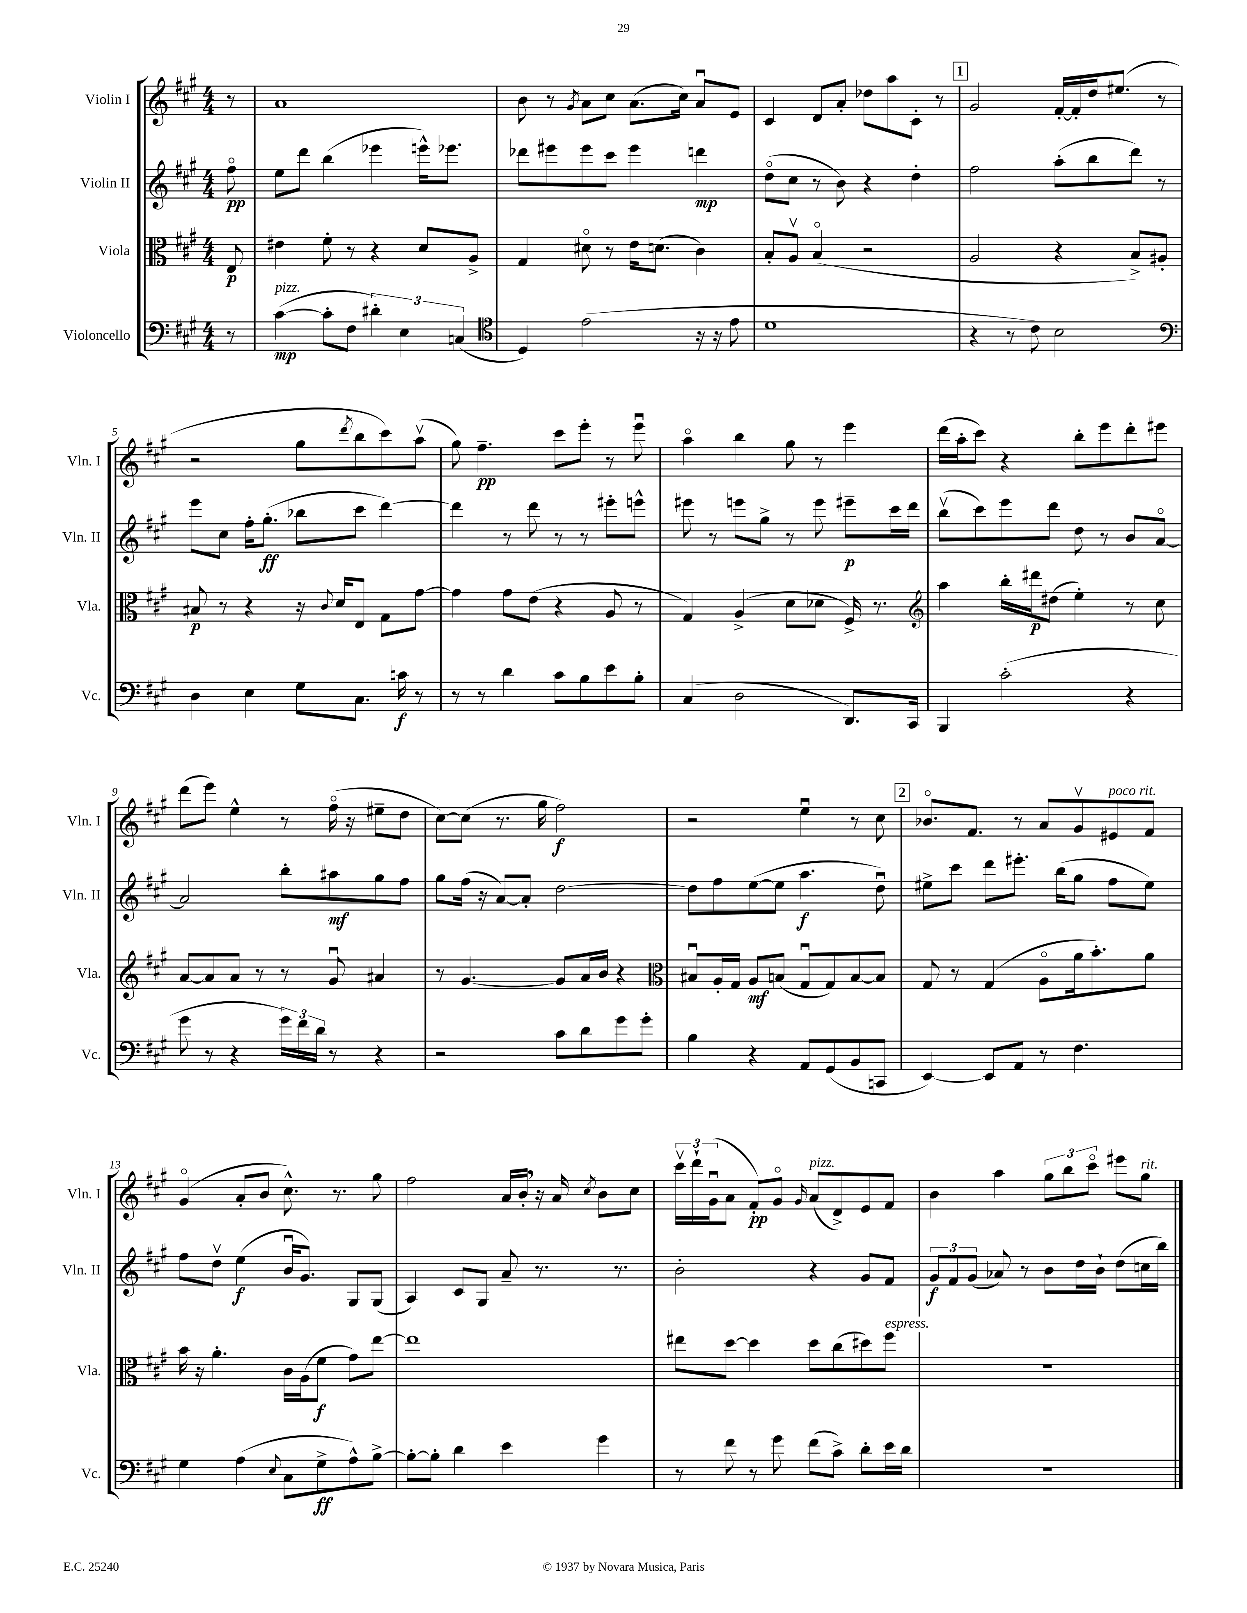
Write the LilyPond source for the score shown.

<<
\new StaffGroup <<
\new Staff = "s0" \with { instrumentName = "Violin I" shortInstrumentName = "Vln. I" } {
    \clef treble \key a \major \numericTimeSignature \time 4/4 \partial 8
    r8 |
    a'1 |
    b'8 r8 \acciaccatura { gis'8 } a'8 cis''8 a'8.( cis''16) a'8\downbow e'8 |
    cis'4 d'8 a'8-. des''8 a''8 cis'8-. r8 |
    \mark \markup { \box "1" } gis'2 fis'16~-. fis'16-. d''16 eis''8.( r8 |
    r2 gis''8 \acciaccatura { d'''8 } b''8 cis'''8) a''8\upbow( |
    gis''8) fis''4.--\pp cis'''8 e'''8-. r8 e'''8\downbow |
    a''4\flageolet b''4 gis''8 r8 e'''4 |
    d'''16( a''16-. cis'''8) r4 b''8-. e'''8 d'''8-. eis'''8 |
    d'''8( e'''8) e''4-^ r8 fis''16\flageolet( r16 eis''8-- d''8 |
    cis''8~) cis''8( r8. gis''16 fis''2\f) |
    r2 e''4\downbow r8 cis''8 |
    \mark \markup { \box "2" } bes'8.\flageolet fis'8. r8 a'8 gis'8\upbow eis'8^\markup { \italic "poco rit." } fis'8 |
    gis'4\flageolet( a'8-. b'8 cis''8.-^) r8. gis''8 |
    fis''2 a'16 b'16-. \breathe r16 a'16 \acciaccatura { cis''8 } b'8 cis''8 |
    \tuplet 3/2 { cis'''16\upbow d'''16-! gis'16\downbow( } a'8 fis'8-.\pp) gis'8\flageolet \grace { gis'16 } a'8^\markup { \italic "pizz." }( d'8->) e'8 fis'8 |
    b'4 a''4 \tuplet 3/2 { gis''8 b''8 cis'''8\flageolet } eis'''8 gis''8^\markup { \italic "rit." } \bar "|." |
}
\new Staff = "s1" \with { instrumentName = "Violin II" shortInstrumentName = "Vln. II" } {
    \clef treble \key a \major \numericTimeSignature \time 4/4 \partial 8
    fis''8\flageolet\pp |
    e''8 d'''8 b''4( ees'''4 e'''16-^) ees'''8. |
    des'''8 eis'''8 eis'''8 cis'''8 eis'''4 d'''4\mp |
    d''8\flageolet( cis''8 r8 b'8) r4 d''4-. |
    \mark \markup { \box "1" } fis''2 a''8-.( b''8 d'''8) r8 |
    e'''8 cis''8 fis''16-. gis''8.-.\ff( bes''8 cis'''8 d'''4~) |
    d'''4 r8 d'''8 r8 r8 eis'''8-. e'''8-^ |
    eis'''8 r8 e'''8 gis''8-> r8 e'''8 eis'''8--\p cis'''16 d'''16 |
    b''8\upbow( cis'''8) e'''8 d'''8 d''8 r8 b'8 a'8~\flageolet |
    a'2 b''8-. ais''8\mf gis''8 fis''8 |
    gis''8 fis''16( r16 a'8~) a'8-. d''2~ |
    d''8 fis''8 e''8~( e''8 a''4.\f d''8\downbow) |
    \mark \markup { \box "2" } eis''8-> cis'''8 d'''8 eis'''8.-. b''16( gis''8 fis''8 eis''8) |
    fis''8 d''8\upbow e''4\f( b'16\downbow gis'8.) gis8 gis8( |
    a4) cis'8 gis8 a'8-- r8. r8. |
    b'2-. r4 gis'8 fis'8 |
    \tuplet 3/2 { gis'8\f fis'8 gis'8( } aes'8) r8 b'8 d''16 b'16-! d''8( c''16 b''16) \bar "|." |
}
\new Staff = "s2" \with { instrumentName = "Viola" shortInstrumentName = "Vla." } {
    \clef alto \key a \major \numericTimeSignature \time 4/4 \partial 8
    e8\p |
    eis'4 fis'8-. r8 r4 d'8 a8-> |
    gis4 dis'8\flageolet r8 e'16 d'8.( cis'4) |
    b8-. a8\upbow b4\flageolet( r2 |
    \mark \markup { \box "1" } a2 r4 b8->) ais8-. |
    bis8\p r8 r4 r16 \appoggiatura { cis'8 } d'16 e8 gis8 gis'8~ |
    gis'4 gis'8 e'8( r4 a8 r8 |
    gis4) a4->( d'8 des'8 fis16->) r8. |
    \clef treble a''4 b''16-. dis'''16\p dis''8( e''4-.) r8 cis''8 |
    a'8~ a'8 a'8 r8 r8 gis'8\downbow ais'4 |
    r8 gis'4.~ gis'8 a'16 b'16 r4 |
    \clef alto bis8\downbow a16-. gis16 a8\mf b8( gis8\downbow gis8) b8~ b8 |
    \mark \markup { \box "2" } gis8 r8 gis4( a8\flageolet a'16 b'8.-.) a'8 |
    b'16 r16 a'4.-. cis'16 a16( fis'8\f gis'8) e''8~ |
    e''1 |
    eis''8 d''8~ d''4 d''8 cis''8( dis''8) fis''8^\markup { \italic "espress." } |
    R1 \bar "|." |
}
\new Staff = "s3" \with { instrumentName = "Violoncello" shortInstrumentName = "Vc." } {
    \clef bass \key a \major \numericTimeSignature \time 4/4 \partial 8
    r8 |
    cis'4~\mp^\markup { \italic "pizz." }( cis'8-. fis8 \tuplet 3/2 { dis'4-.) e4 c4( } |
    \clef tenor d4) e'2( r16 r16 e'8 |
    d'1 |
    \mark \markup { \box "1" } r4 r8 cis'8) b2 |
    \clef bass d4 e4 gis8 cis8. c'16\f r8 |
    r8 r8 d'4 cis'8 b8 e'8 b8-. |
    cis4( d2 d,8.) cis,16 |
    b,,4 cis'2-.( r4 |
    gis'8 r8 r4 \tuplet 3/2 { gis'16) fis'16 d'16 } r8 r4 |
    r2 cis'8 d'8 gis'8 gis'8-. |
    b4 r4 a,8 gis,8( b,8 c,8 |
    \mark \markup { \box "2" } e,4~) e,8 a,8 r8 fis4. |
    gis4 a4( \appoggiatura { e8 } cis8 gis8->\ff a8-^) b8~-> |
    b8~-. b8-. d'4 e'4 gis'4 |
    r8 fis'8 r8 gis'8 fis'8( cis'8->) d'8-. e'16 d'16 |
    R1 \bar "|." |
}
>>
>>
